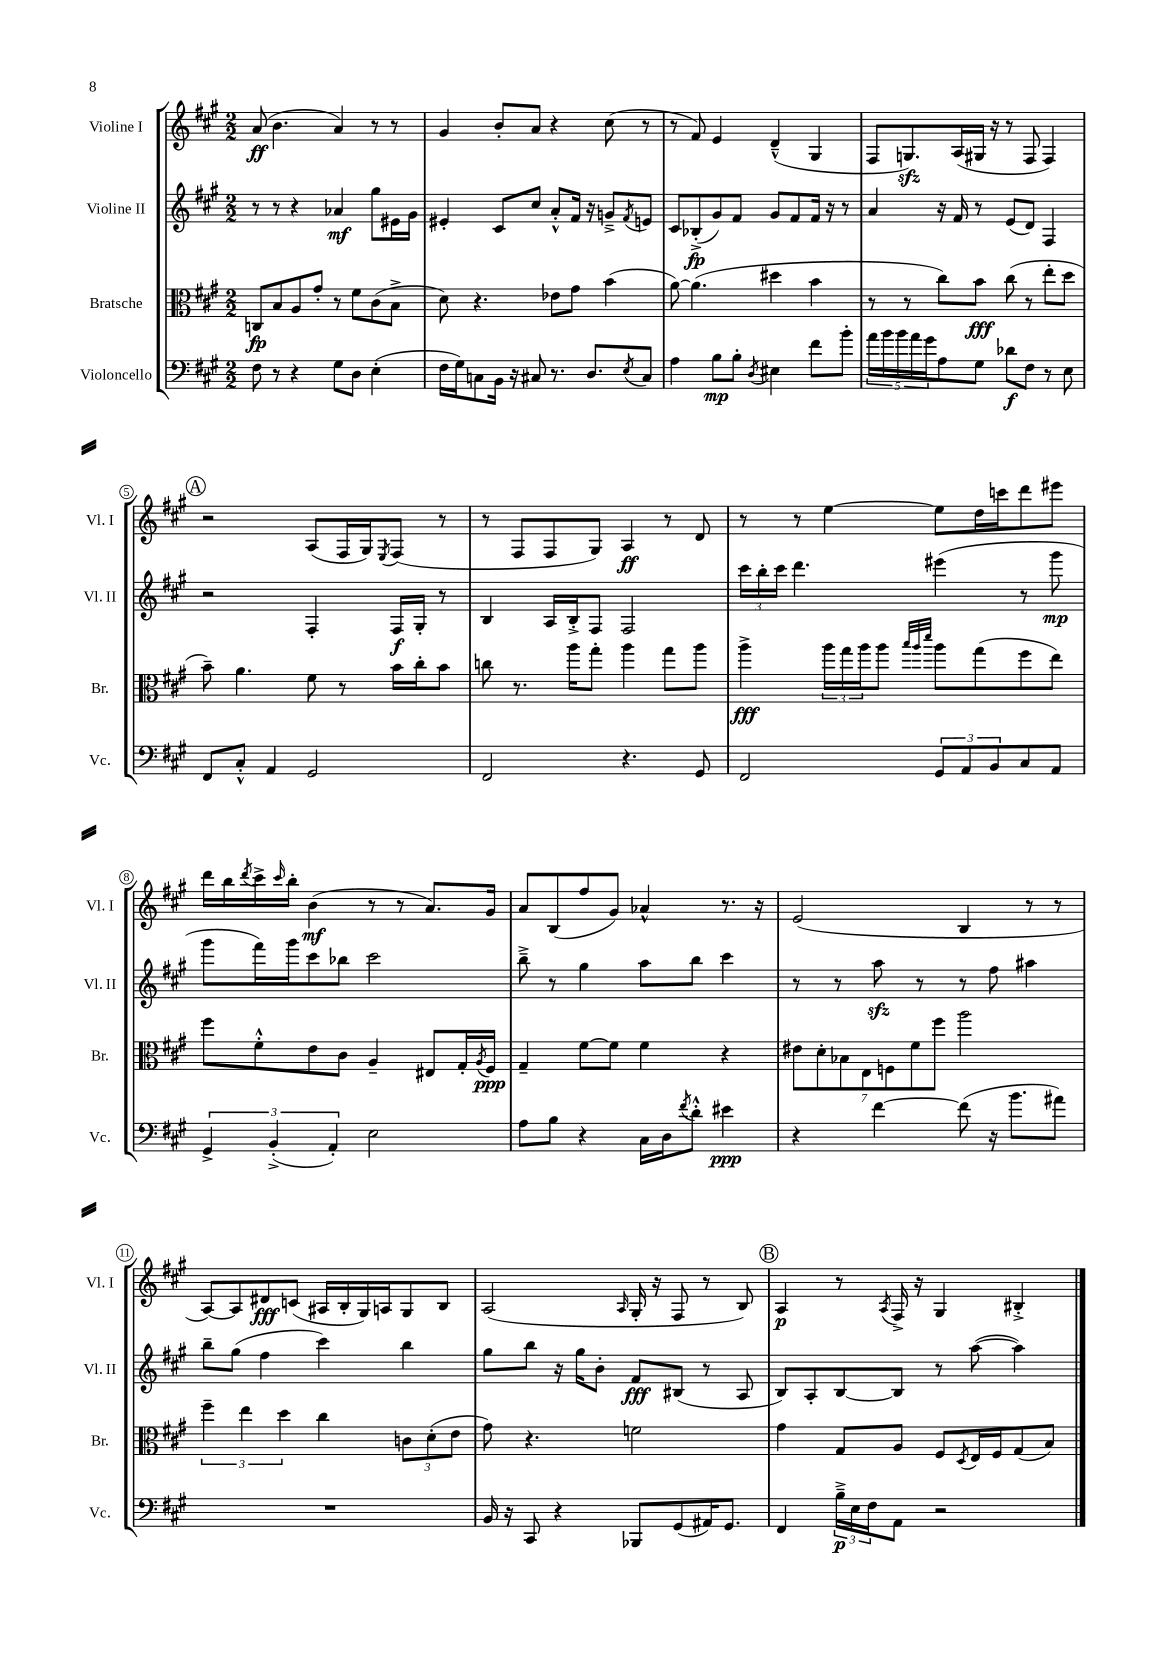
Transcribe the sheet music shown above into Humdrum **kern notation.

**kern	**kern	**kern	**kern
*staff4	*staff3	*staff2	*staff1
*clefF4	*clefC3	*clefG2	*clefG2
*k[f#c#g#]	*k[f#c#g#]	*k[f#c#g#]	*k[f#c#g#]
*M2/2	*M2/2	*M2/2	*M2/2
8F#\	8C/L	8r	(8a/
8r	8B/	8r	4.b\
4r	8A/	4r	.
.	8g#'/J	.	.
8G#\L	8r	4a-/	4a/)
8D\J	8f#\L	.	.
(4E'\	(8c#\	8gg#\L	8r
.	8B^\J	16e#\L	8r
.	.	16g#\JJ	.
=	=	=	=
16F#\LL	8d\)	4e#'/	4g#/
16G#\J)	.	.	.
8C\	4.r	.	.
16BB\Jk	.	8c#/L	8b'/L
16r	.	.	.
8C#/	.	8cc#/J	8a/J
8.r	8e-\L	8a'^^/L	4r
.	8g#\J	16f#/Jk	.
8.D/L	.	16r	.
.	(4b\	8g~^/L	(8cc#\
8qE/	.	8qf#/	.
8C#/J	.	8e/J	8r
=	=	=	=
4A\	[8a\)	8c#/L	8r
.	(4.a\]	(8B-'^/	8f#/)
8B\L	.	8g#/)	4e/
8B'\J	.	8f#/J	.
8qD/	.	.	.
4E#\	4dd#\	8g#/L	(4d~^^/
.	.	8f#/	.
8f#\L	4b\	16f#/Jk	4G#/
.	.	16r	.
8b'\J	.	8r	.
=	=	=	=
20a\LL	8r	4a/	8F#/L
20b\	.	.	.
20b\	.	.	.
.	8r	.	8.G/)
20a\	.	.	.
20g#\J	.	.	.
8A\	8cc#\L)	16r	.
.	.	16f#/	(16A/L
8G#\J	8b\J	8r	16G#/JJ
.	.	.	16r
8d-\L	(8cc#\	(8e/L	8r
8F#\J	8r	8d/J)	8F#/
8r	8ee'\L	4F#/	4F#/)
8E\	8dd\J	.	.
=	=	=	=
8FF#/L	8b~\)	2r	2r
8C#'^^/J	4.a\	.	.
4AA/	.	.	.
2GG#/	8f#\	4F#'/	(8A/L
.	8r	.	16F#/L
.	.	.	16G#/J)
.	.	.	8qE/
.	16b\LL	16F#/LL	(8F#/J
.	16cc#'\J	16G#'/JJ	.
.	8b\J	8r	8r
=	=	=	=
2FF#/	8cc\	4B/	8r
.	8.r	.	8F#/L
.	.	16A/LL	8F#/
.	16aa\LK	16B'^/J	.
.	8gg#'\J	8F#/J	8G#/J)
4.r	4aa\	2F#/	4A/
.	8gg#\L	.	8r
8GG#/	8aa\J	.	8d/
=	=	=	=
2FF#/	4aa^\	24ccc#\LL	8r
.	.	24bb'\	.
.	.	24ccc#\JJ	.
.	.	4.ddd\	8r
.	24aa\LL	.	[4ee\
.	24gg#\	.	.
.	24aa\J	.	.
.	8aa\J	.	.
.	32qqbb/LLL	.	.
.	32qqaa/	.	.
.	32qqddd/JJJ	.	.
12GG#/L	8aa\L	(4eee#\	8ee\]L
12AA/	.	.	.
.	(8gg#\	.	16dd\L
12BB/	.	.	.
.	.	.	16ccc\J
8C#/	8ff#\	8r	8ddd\
8AA/J	8ee\J)	8ggg#\	8eee#\J
=	=	=	=
6GG#^/	8ff#\L	8ggg#\L	16ddd\LL
.	.	.	16bb\
.	.	.	8qddd/
.	8f#'^^\	16fff#\L)	16ccc#^\
(6BB'^/	.	.	.
.	.	.	16qqccc#/
.	.	16ggg#\J	16bb'\JJ
.	8e\	8ccc#\	(4b\
6AA'/)	.	.	.
.	8c#\J	8bb-\J	.
2E\	4A~/	2ccc#\	8r
.	.	.	8r
.	8E#/L	.	8.a/L)
.	16G#'/L	.	.
.	8qA/	.	.
.	16F#/JJ	.	16g#/Jk
=	=	=	=
8A\L	4G#~/	8bb~^\	8a/L
8B\J	.	8r	(8B/
4r	[8f#\L	4gg#\	8ff#/
.	8f#\]J	.	8g#/J)
16C#\LL	4f#\	8aa\L	4a-^^/
16D\J	.	.	.
8qf#/	.	.	.
8d'^^\J	.	8bb\J	.
4e#\	4r	4ccc#\	8.r
.	.	.	16r
=	=	=	=
4r	14e#\L	8r	(2e/
.	14d'\	.	.
.	.	8r	.
.	14B-\	.	.
.	14E\	.	.
[4f#\	.	8aa\	.
.	14F\	.	.
.	14f#\	.	.
.	.	8r	.
.	14ff#\J	.	.
(8f#\]	2aa\	8r	4B/
16r	.	8ff#\	.
8.b\L	.	.	.
.	.	4aa#\	8r
8a#\J)	.	.	8r
=	=	=	=
1r	6ff#~\	8bb~\L	[8A/L)
.	.	(8gg#\J	8A/]
.	6ee\	.	.
.	.	4ff#\	8d#/
.	6dd\	.	.
.	.	.	(8c/J
.	4cc#\	4ccc#\)	16A#/LL
.	.	.	16B'/
.	.	.	16G#/)
.	.	.	16A/J
.	12c\L	4bb\	8G#/
.	(12d'\	.	.
.	.	.	8B/J
.	12e\J	.	.
=	=	=	=
16BB/	8g#\)	8gg#\L	(2A/
16r	.	.	.
8CC#/	4.r	8bb\J	.
4r	.	16r	.
.	.	16gg#\LK	.
.	.	8b'\J	.
.	.	.	16qqA/
8BBB-/L	2f\	8f#/L	16G#'/
.	.	.	16r
(8GG#/	.	(8B#/J	8F#/
16AA#/K)	.	8r	8r
8.GG#/J	.	.	.
.	.	8A/	8B/)
=	=	=	=
4FF#/	4g#\	8B/L)	4A/
.	.	8A'/	.
24B~^\LL	8G#/L	[8B/	8r
24E\	.	.	.
24F#\J	.	.	.
.	.	.	8qA/
8AA\J	8A/J	8B/]J	16F#^/
.	.	.	16r
2r	8F#/L	8r	4G#/
.	8qD/	.	.
.	16E/L	([8aa\	.
.	16F#/J	.	.
.	(8G#/	4aa\])	4B#'^/
.	8B/J)	.	.
==	==	==	==
*-	*-	*-	*-
